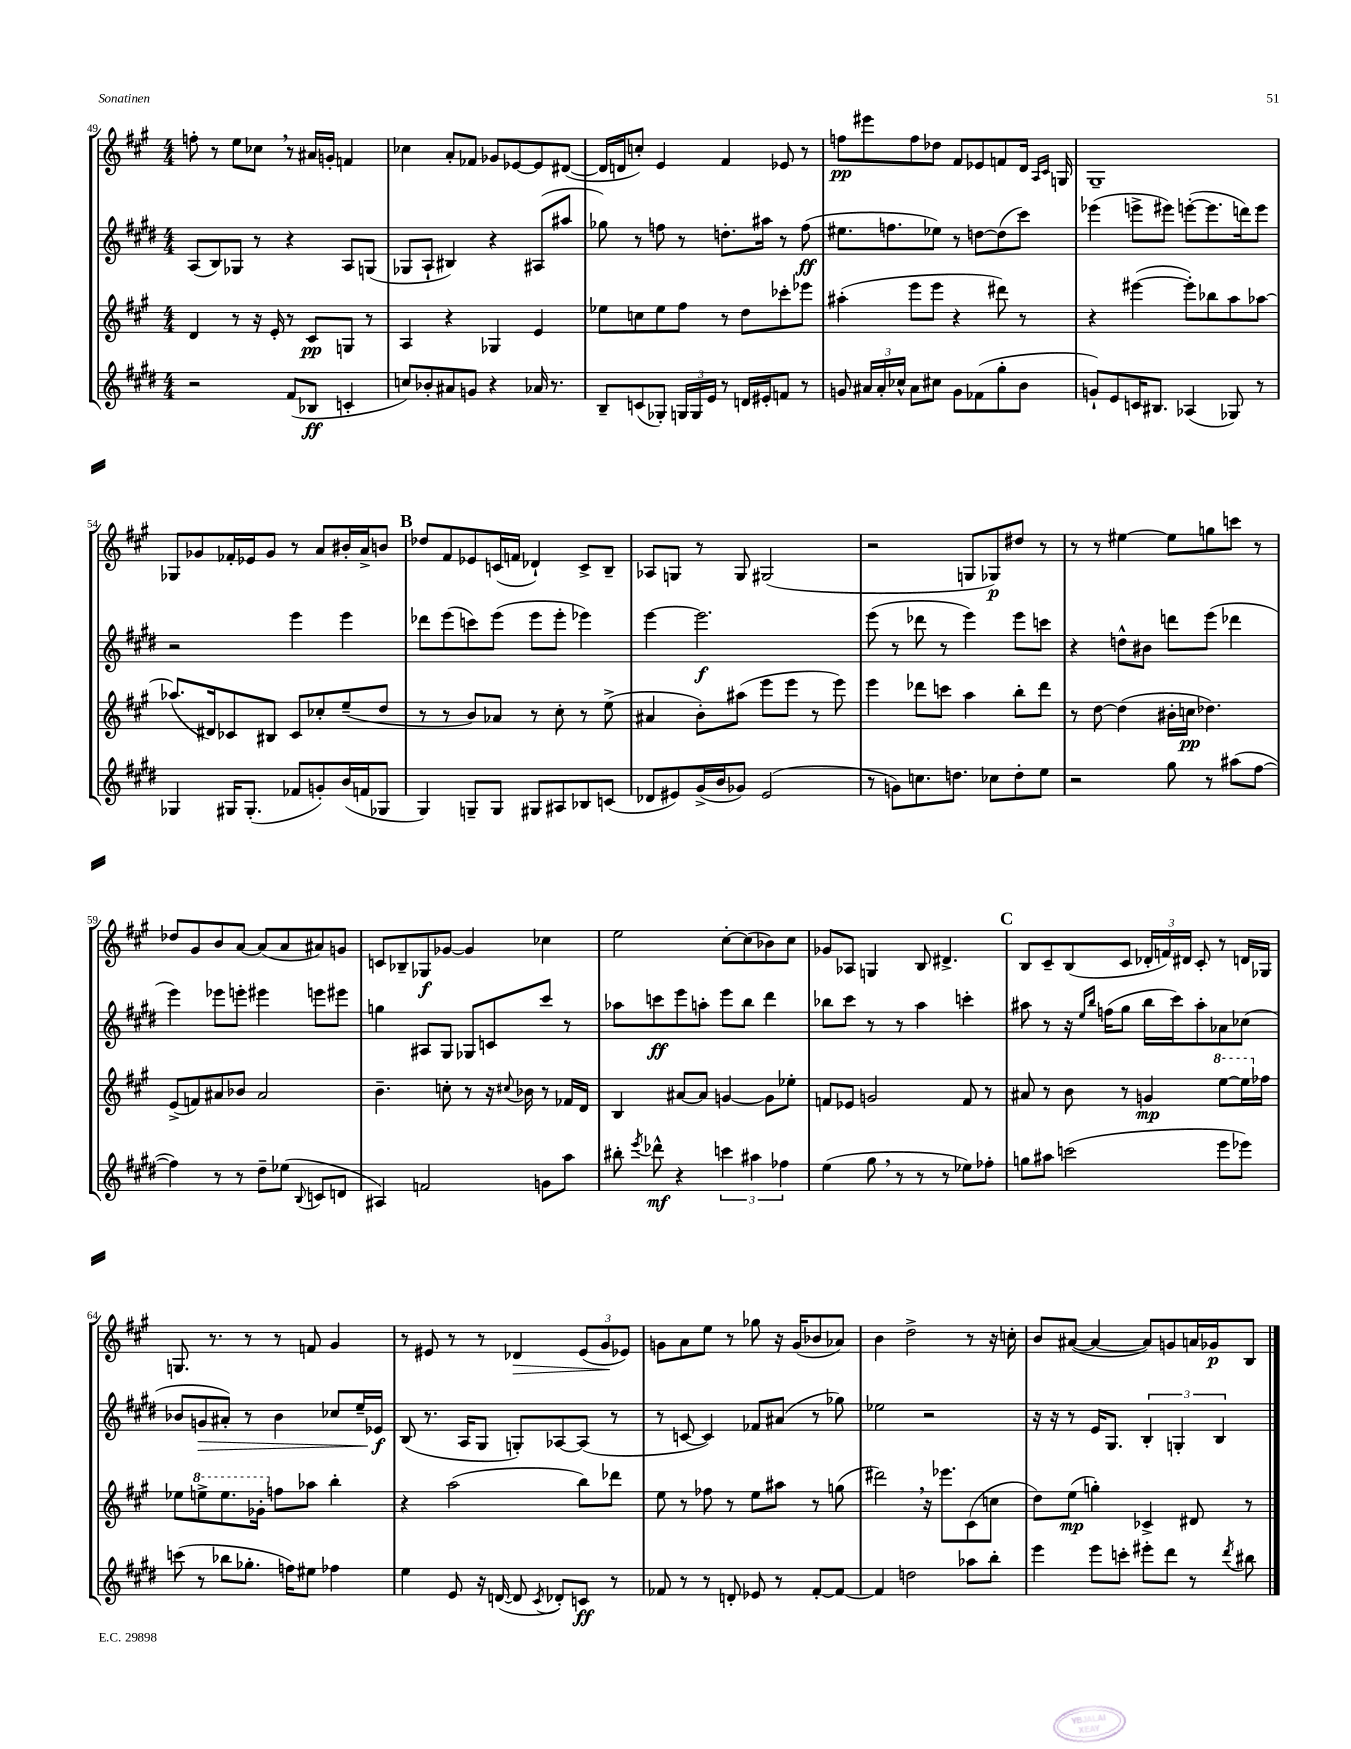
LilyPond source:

<<
\new StaffGroup <<
\new Staff = "s0" {
    \clef treble \key a \major \numericTimeSignature \time 4/4
    \autoBeamOff f''8-. r8 e''8[ ces''8] \breathe r8 ais'16[ g'16]-. f'4 |
    ces''4 a'8[-. fes'8] ges'8[ ees'8~ ees'8 dis'8]~( |
    dis'16[ d'16 c''8]-.) e'4 fis'4 ees'8 r8 |
    f''8[\pp eis'''8 f''8 des''8] fis'8[ ees'8 f'8 d'16] \grace { a16[ cis'16] } g16 |
    gis1-- |
    ges8[ ges'8 fes'16-. ees'16 ges'8] r8 a'8[ bis'16-. a'16-> b'8] |
    \mark \markup { \bold "B" } des''8[ fis'8 ees'8 c'16( f'16] des'4-!) c'8[-> b8]-- |
    aes8[ g8] r8 g8 gis2( |
    r2 g8[ ges8\p) dis''8] r8 |
    r8 r8 eis''4~ eis''8[ g''8 c'''8] r8 |
    des''8[ gis'8 b'8 a'8]~ a'8[( a'8 ais'8) g'8] |
    c'8[ bes8-- ges8\f ges'8]~ ges'4 ces''4 |
    e''2 cis''8[~-. cis''8( bes'8) cis''8] |
    ges'8[ aes8] g4 b8 dis'4.-> |
    \mark \markup { \bold "C" } b8[ cis'8-- b8( cis'8] \tuplet 3/2 { des'16[-. f'16) dis'16] } cis'8-. r8 d'16[ ges16] |
    g8. r8. r8 r8 f'8 gis'4 |
    r8 eis'8 r8 r8 des'4\> \tuplet 3/2 { eis'8[( gis'8\! ees'8]) } |
    g'8[ a'8 e''8] r8 ges''8 r16 g'16[( bes'8 aes'8]) |
    b'4 d''2-> r8 r16 c''16-. |
    b'8[ ais'8]~( ais'4~ ais'8[) g'8 a'16 ges'16\p b8] \bar "|." |
}
\new Staff = "s1" {
    \clef treble \key e \major \numericTimeSignature \time 4/4
    \autoBeamOff a8[( b8) ges8] r8 r4 a8[ g8]( |
    ges8[ a8]-! bis4) r4 ais8[( ais''8] |
    ges''8) r8 f''8 r8 d''8.[-. ais''16] r8 f''8\ff( |
    eis''8.[ f''8. ees''8]) r8 d''8[~ d''8( cis'''8]) |
    ees'''4( e'''8[-> eis'''8]) e'''8[~-.( e'''8. d'''16) e'''8] |
    r2 e'''4 e'''4 |
    \mark \markup { \bold "B" } des'''8[ e'''8( c'''8) e'''8]( e'''8[ e'''8]-. ees'''4) |
    e'''4~ e'''2.\f |
    e'''8( r8 des'''8 r8 e'''4) e'''8[ c'''8] |
    r4 d''8[-^ bis'8] d'''8[ e'''8]( des'''4 |
    e'''4) ees'''8[ e'''8]-. eis'''4 e'''8[ eis'''8] |
    g''4 ais8[ gis8] ges8[ c'8 cis'''8] r8 |
    aes''8[ c'''8\ff e'''8 a''8]-. e'''8[ b''8] dis'''4 |
    bes''8[ cis'''8] r8 r8 a''4 c'''4-. |
    \mark \markup { \bold "C" } ais''8 r8 r16 \grace { e''16[ b''16] } f''16[( gis''8] b''16[ cis'''16) ais''8-. aes'8 ces''8]( |
    bes'8[ g'8\> ais'8]-.) r8 bes'4 ces''8[ e''16-- ees'16]\f\! |
    b8( r8. a16[ gis8] g8[-.) aes8~ aes8]( r8 |
    r8 c'8~ c'4) fes'8[ ais'8]( r8 ges''8) |
    ees''2 r2 |
    r16 r16 r8 e'16[ gis8.] \tuplet 3/2 { b4-. g4-. b4 } \bar "|." |
}
\new Staff = "s2" {
    \clef treble \key a \major \numericTimeSignature \time 4/4
    \autoBeamOff d'4 r8 r16 e'16-. r8 cis'8[\pp g8] r8 |
    a4 r4 ges4 e'4 |
    ees''8[ c''8 ees''8 fis''8] r8 d''8[ ces'''8-. ees'''8] |
    ais''4-.( e'''8[ e'''8] r4 dis'''8) r8 |
    r4 eis'''4~( eis'''8[-.) bes''8 a''8 aes''8]~ |
    aes''8.[( dis'16) ces'8 bis8] ces'8[ ces''8-. e''8--( d''8] |
    \mark \markup { \bold "B" } r8 r8 b'8[) aes'8] r8 cis''8-. r8 e''8->( |
    ais'4 b'8[-.) ais''8]( e'''8[ e'''8] r8 e'''8) |
    e'''4 des'''8[ c'''8] a''4 b''8[-. des'''8] |
    r8 d''8~ d''4( bis'16[-. c''16]\pp des''4.) |
    e'8[->( f'8) ais'8 bes'8] ais'2 |
    b'4.-- c''8-. r8 r16 \appoggiatura { cis''8 } bes'16 r8 fes'16[ d'16] |
    b4 ais'8[~ ais'8] g'4~ g'8[ ees''8]-. |
    f'8[ ees'8] g'2 f'8 r8 |
    \mark \markup { \bold "C" } ais'8 r8 b'8 r8 g'4\mp \ottava #1 e'''8[~ e'''16 \ottava #0 fes''16] |
    ees''8[ \ottava #1 e'''!8-> e'''8. ges''16]-. \ottava #0 f''8[ aes''8] b''4-. |
    r4 a''2( b''8[) des'''8] |
    e''8 r8 fes''8 r8 e''8[ ais''8] r8 g''8( |
    dis'''2) \breathe r16 ees'''8.[ cis'8( c''8] |
    d''8[) e''8]\mp( g''4-.) ces'4-> dis'8 r8 \bar "|." |
}
\new Staff = "s3" {
    \clef treble \key e \major \numericTimeSignature \time 4/4
    \autoBeamOff r2 fis'8[( bes8]\ff c'4-. |
    c''8[) bes'8-. ais'8 g'8] r4 aes'16 r8. |
    b8[-- c'8( ges8]-.) \tuplet 3/2 { g16[ g16 e'16] } r8 d'16[ eis'16-. f'8] r8 |
    g'8 \tuplet 3/2 { ais'16[ ais'16-. ces''16]-^ } ais'8[ cis''8] g'8[ fes'8( gis''8-. b'8] |
    g'8[-!) e'8 c'16 bis8.] aes4( ges8) r8 |
    ges4 gis16[ gis8.]-.( fes'8[ g'8-.) b'16( f'16 ges8] |
    \mark \markup { \bold "B" } gis4) g8[-- g8] gis8[ ais8 bes8 c'8]( |
    des'8[ eis'8) gis'16->( b'16 ges'8]) eis'2( |
    r8 g'8[) c''8. d''8.] ces''8[ d''8-. e''8] |
    r2 gis''8 r8 ais''8[( fis''8]~ |
    fis''4) r8 r8 dis''8[-- ees''8]( \appoggiatura { b8 } c'8[ d'8] |
    ais4) f'2 g'8[ a''8] |
    bis''8-. \acciaccatura { e'''8 } des'''8-^\mf r4 \tuplet 3/2 { c'''4 ais''4 fes''4 } |
    e''4( gis''8 \breathe r8 r8 r8 ees''8[) fes''8]-. |
    \mark \markup { \bold "C" } g''8[ ais''8] c'''2( e'''8[ ees'''8]) |
    c'''8( r8 bes''8[ ges''8.]-. f''16[) eis''8] fes''4 |
    e''4 e'8 r16 d'16~( d'8 \acciaccatura { cis'8 } des'8[-.) c'8]\ff r8 |
    fes'8 r8 r8 d'8-. ees'8 r8 fes'8[~-. fes'8]~ |
    fes'4 d''2 aes''8[ b''8]-. |
    e'''4 e'''8[ c'''8]-. eis'''8[-. dis'''8] r8 \acciaccatura { dis'''8 } bis''8 \bar "|." |
}
>>
>>
\layout { \context { \Score currentBarNumber = #49 } }
